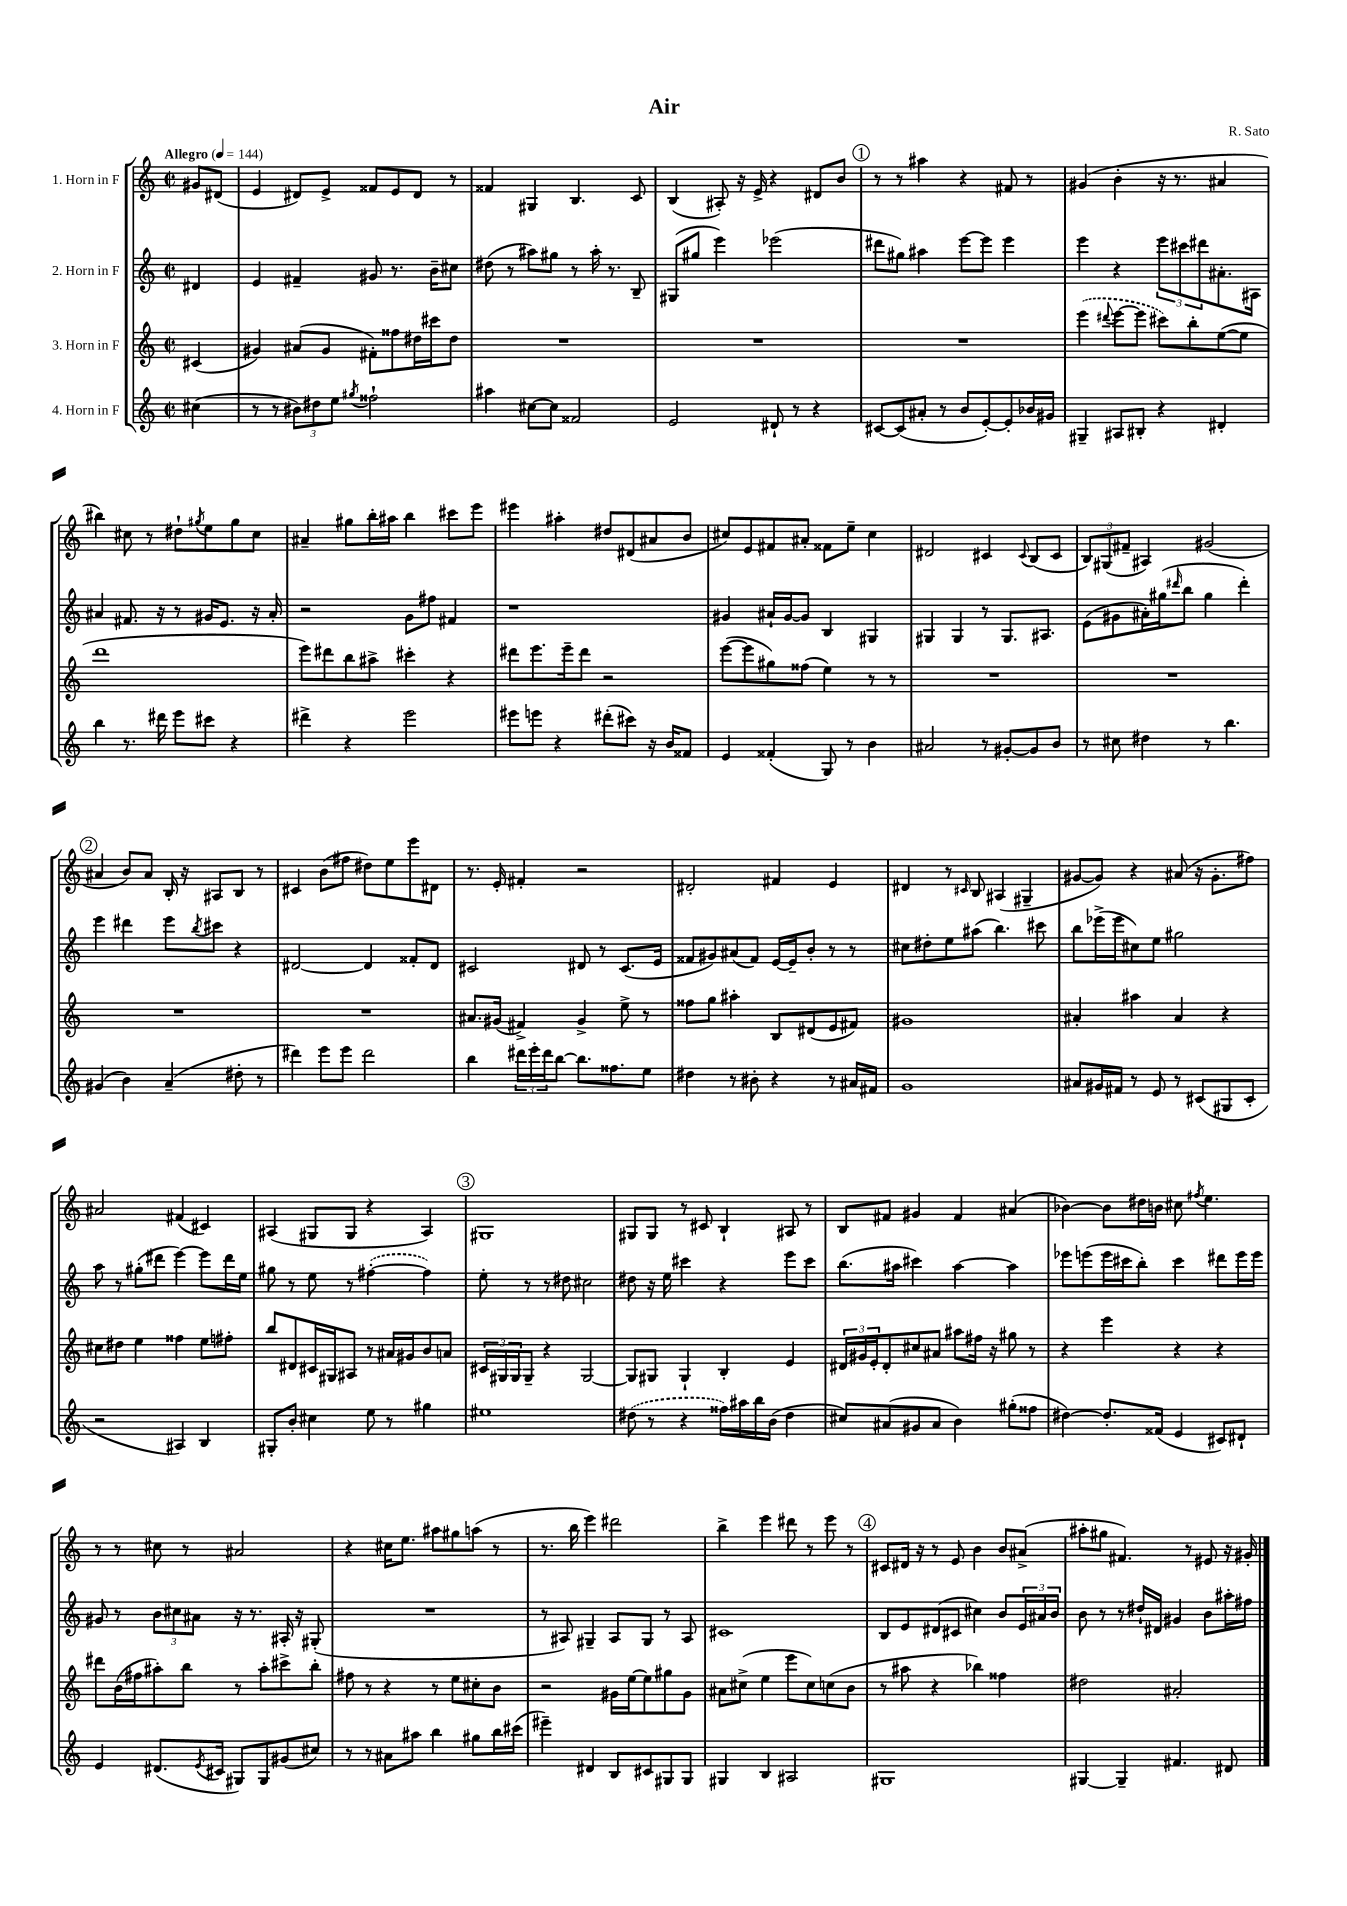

**kern	**kern	**kern	**kern
*staff4	*staff3	*staff2	*staff1
*clefG2	*clefG2	*clefG2	*clefG2
*k[]	*k[]	*k[]	*k[]
*M2/2	*M2/2	*M2/2	*M2/2
*met(c|)	*met(c|)	*met(c|)	*met(c|)
*MM144	*MM144	*MM144	*MM144
(4cc#	(4c#	4d#	8g#
.	.	.	(8d#
=	=	=	=
8r	4g#)	4e	4e
8r	.	.	.
12b#)	(8a#	4f#~	8d#)
12dd#	.	.	.
.	8g#	.	8e^
12ee	.	.	.
8qgg#	.	.	.
2ff##`	8f#')	8g#	8f##
.	8ff##	8.r	8e
.	16dd#	.	8d#
.	16ccc#	16b~	.
.	8dd#	8cc#	8r
=	=	=	=
4aa#	1r	(8dd#	4f##
.	.	8r	.
[8cc#	.	8aa#)	4G#
8cc#]	.	8gg#	.
2f##	.	8r	4.B
.	.	16aa#'	.
.	.	8.r	.
.	.	8B~	8c
=	=	=	=
2e	1r	(8G#	(4B
.	.	8gg#	.
.	.	4eee)	8A#')
.	.	.	16r
.	.	.	16e^
8d#`	.	(2eee-	4r
8r	.	.	.
4r	.	.	8d#
.	.	.	8b
=	=	=	=
[8c#	1r	8ddd#	8r
(8c#]	.	8gg#)	8r
8a#'	.	4aa#	4aa#
8r	.	.	.
8b	.	[8eee	4r
[8e')	.	8eee]	.
8e']	.	4eee	8f#
16b-	.	.	8r
16g#	.	.	.
=	=	=	=
4G#~	(4eee	4eee	(4g#
.	8qqddd#	.	.
8A#	[8eee	4r	4b'
8B#'	8eee]	.	.
4r	8ccc#)	12eee	16r
.	.	.	8.r
.	.	12ccc#	.
.	8bb'	.	.
.	.	12ddd#	.
4d#'	([8ee	8.a#'	4a#
.	8ee]	.	.
.	.	16A#	.
=	=	=	=
4bb	1ddd	4a#	4bb#)
8.r	.	8.f#	8cc#
.	.	.	8r
16ddd#	.	16r	.
8eee	.	8r	8dd#`
.	.	.	8qgg#
8ccc#	.	16g#	8ee
.	.	8.e	.
4r	.	.	8gg#
.	.	16r	8cc#
.	.	16a#'	.
=	=	=	=
4ddd#^	8eee)	2r	4a#~
.	8ddd#	.	.
4r	8bb	.	8gg#
.	8aa#^	.	16bb'
.	.	.	16aa#
2eee	4ccc#'	8g	4bb
.	.	8ff#	.
.	4r	4f#	8ccc#
.	.	.	8eee
=	=	=	=
8eee#	8ddd#	1r	4eee#
8eee	8.eee	.	.
4r	.	.	4aa#'
.	16eee~	.	.
.	8ddd#	.	.
(8ddd#'	2r	.	8dd#
8ccc#)	.	.	(8d#
16r	.	.	8a#
16b	.	.	.
8f##	.	.	8b
=	=	=	=
4e	([8eee	4g#	8cc#)
.	8eee]	.	8e
(4f##'	8gg#)	16a#`	8f#
.	.	[16g#	.
.	(8ff##	8g#]	8a#'
8G)	4ee)	4B	8f##
8r	.	.	8ee~
4b	8r	4G#	4cc#
.	8r	.	.
=	=	=	=
2a#	1r	4G#	2d#
.	.	4G#	.
8r	.	8r	4c#
[8g#'	.	8.G#	.
.	.	.	8qqc#
8g#]	.	.	(8B
.	.	8.A#	.
8b	.	.	8c#
=	=	=	=
8r	1r	(8e	12B)
.	.	.	(12G#
8cc#	.	8g#	.
.	.	.	12f#~
4dd#	.	16a#')	4A#)
.	.	(16gg#	.
.	.	16qqddd#	.
.	.	8bb	.
8r	.	4gg#	(2g#
4.bb	.	.	.
.	.	4ddd#')	.
=	=	=	=
(4g#	1r	4eee	4a#
4b)	.	4ddd#	8b)
.	.	.	8a#
(4a~	.	8eee	16B'
.	.	.	16r
.	.	8qbb	.
.	.	8ccc#	8A#
8dd#'	.	4r	8B
8r	.	.	8r
=	=	=	=
4ddd#)	1r	[2d#	4c#
8eee	.	.	(8b
8eee	.	.	8ff#
2ddd#	.	4d#]	8dd#)
.	.	.	8ee
.	.	8f##'	8eee
.	.	8d#	8d#
=	=	=	=
4bb	8.a#	2c#	8.r
.	(16g#	.	16e'
24ddd#	4f#^)	.	4f#'
24eee'	.	.	.
24ddd#	.	.	.
[8bb	.	.	.
8.bb]	4g#^	8d#	2r
.	.	8r	.
8.ff##	.	.	.
.	8ee^	(8.c#	.
8ee	8r	.	.
.	.	16e	.
=	=	=	=
4dd#	8ff##	8f##	2d#'
.	8gg	8g#)	.
8r	4aa#'	(8a#	.
8b#'	.	8f##)	.
4r	8B	[16e	4f#
.	.	16e~]	.
.	(8d#	8b'	.
8r	8e	8r	4e
16a#	8f#)	8r	.
16f#	.	.	.
=	=	=	=
1g	1g#	8cc#	4d#
.	.	8dd#'	.
.	.	8ee	8r
.	.	.	16qqc#
.	.	(8aa#	8B
.	.	4.bb)	(4A#
.	.	.	4G#~
.	.	8ccc#	.
=	=	=	=
8a#	4a#'	8bb	[8g#
16g#	.	(16eee-^	8g#])
16f#	.	16eee-	.
8r	4aa#	8cc#)	4r
8e	.	8ee	.
8r	4a#	2gg#	(8a#
(8c#	.	.	16r
.	.	.	8.g#'
8G#	4r	.	.
8c#'	.	.	8ff#)
=	=	=	=
2r	8cc#	8aa	2a#
.	8dd#	8r	.
.	4ee	(8gg#'	.
.	.	8ddd#	.
4A#)	4ff##	[4eee)	(4f#
4B	8ee	8eee]	4c#)
.	8ff#'	16ddd#	.
.	.	16ee	.
=	=	=	=
8G#'	8bb	8gg#	(4A#
8b'	8d#	8r	.
4cc#	16c#	8ee	8G#
.	16G#	.	.
.	8A#	8r	8G#
8ee	8r	([4ff#'	4r
8r	16a#	.	.
.	16g#	.	.
4gg#	8b	4ff#])	4A#)
.	8a	.	.
=	=	=	=
1ee#	24c#	8ee'	1G#
.	24G#	.	.
.	24G#	.	.
.	8G#~	8r	.
.	4r	8r	.
.	.	8dd#	.
.	[2G#	2cc#	.
=	=	=	=
(8dd#	8G#]	8dd#	8G#
8r	8G#	16r	8G#
.	.	16ee	.
4r	4G#`	4ccc#	8r
.	.	.	8c#
16ff##)	4B'	4r	4B`
16aa#	.	.	.
16bb	.	.	.
(16b	.	.	.
4dd#	4e	8eee	8A#
.	.	8ccc#	8r
=	=	=	=
8cc#)	24d#	(8.bb	8B
.	24g#	.	.
.	24e'	.	.
(8a#	8d#'	.	8f#
.	.	16aa#	.
8g#	8cc#	4ccc#)	4g#
8a#	8a#	.	.
4b)	8aa#	[4aa#	4f#
.	16ff#	.	.
.	16r	.	.
(8gg#'	8gg#	4aa#]	(4a#
8ff##	8r	.	.
=	=	=	=
[4dd#)	4r	8eee-	[4b-)
.	.	(8eee	.
8.dd#']	4eee	16eee	8b-]
.	.	16ccc#	.
.	.	8bb')	16dd#
(16f##	.	.	16b
4e	4r	4ccc#	8cc#
.	.	.	8qff#
.	.	.	4.ee
8c#)	4r	8ddd#	.
8d#`	.	16eee	.
.	.	16eee	.
=	=	=	=
4e	8ddd#	8g#	8r
.	(16b	8r	8r
.	16ff#	.	.
(8.d#	8aa#')	12b	8cc#
.	.	12cc#	.
.	8bb	.	8r
.	.	12a#	.
8qe	.	.	.
16c#	.	.	.
8G#)	8r	16r	2a#
.	.	8.r	.
8G#	8aa#'	.	.
(8g#	8ccc#^	16A#'	.
.	.	16r	.
8cc#)	8bb'	(8G#'	.
=	=	=	=
8r	8ff#	1r	4r
8r	8r	.	.
8a#	4r	.	16cc#
.	.	.	8.ee
8aa#	.	.	.
4bb	8r	.	8aa#
.	8ee	.	8gg#
8gg#	8cc#'	.	(8aa
16bb	8b	.	8r
(16ccc#	.	.	.
=	=	=	=
4eee#~)	2r	8r	8.r
.	.	8A#)	.
.	.	.	16bb
4d#	.	4G#~	4eee)
8B	16g#	8A#	2ddd#
.	[16ee	.	.
8c#	8ee]	8G#	.
8G#	8gg#	8r	.
8G#	8g#	8A#	.
=	=	=	=
4G#	8a#	1c#	4bb^
.	(8cc#^	.	.
4B	4ee	.	4eee
2A#	8eee	.	8ddd#
.	8cc#)	.	8r
.	(8cc	.	8eee
.	8b	.	8r
=	=	=	=
1G#	8r	8B	8c#
.	8aa#	8e	16d#
.	.	.	16r
.	4r	(8d#	8r
.	.	8c#	8e
.	4bb-)	4cc#)	4b
.	4ff##	8b	8b
.	.	24e	(8a#^
.	.	24a#	.
.	.	24b	.
=	=	=	=
[4G#	2dd#	8b	8aa#'
.	.	8r	8gg#
4G#~]	.	8r	4.f#)
.	.	16dd#`	.
.	.	16d#	.
4.f#	2a#'	4g#	.
.	.	.	8r
.	.	8b	8e#
8d#	.	16aa#'	16r
.	.	16ff#	16g#'
==	==	==	==
*-	*-	*-	*-
